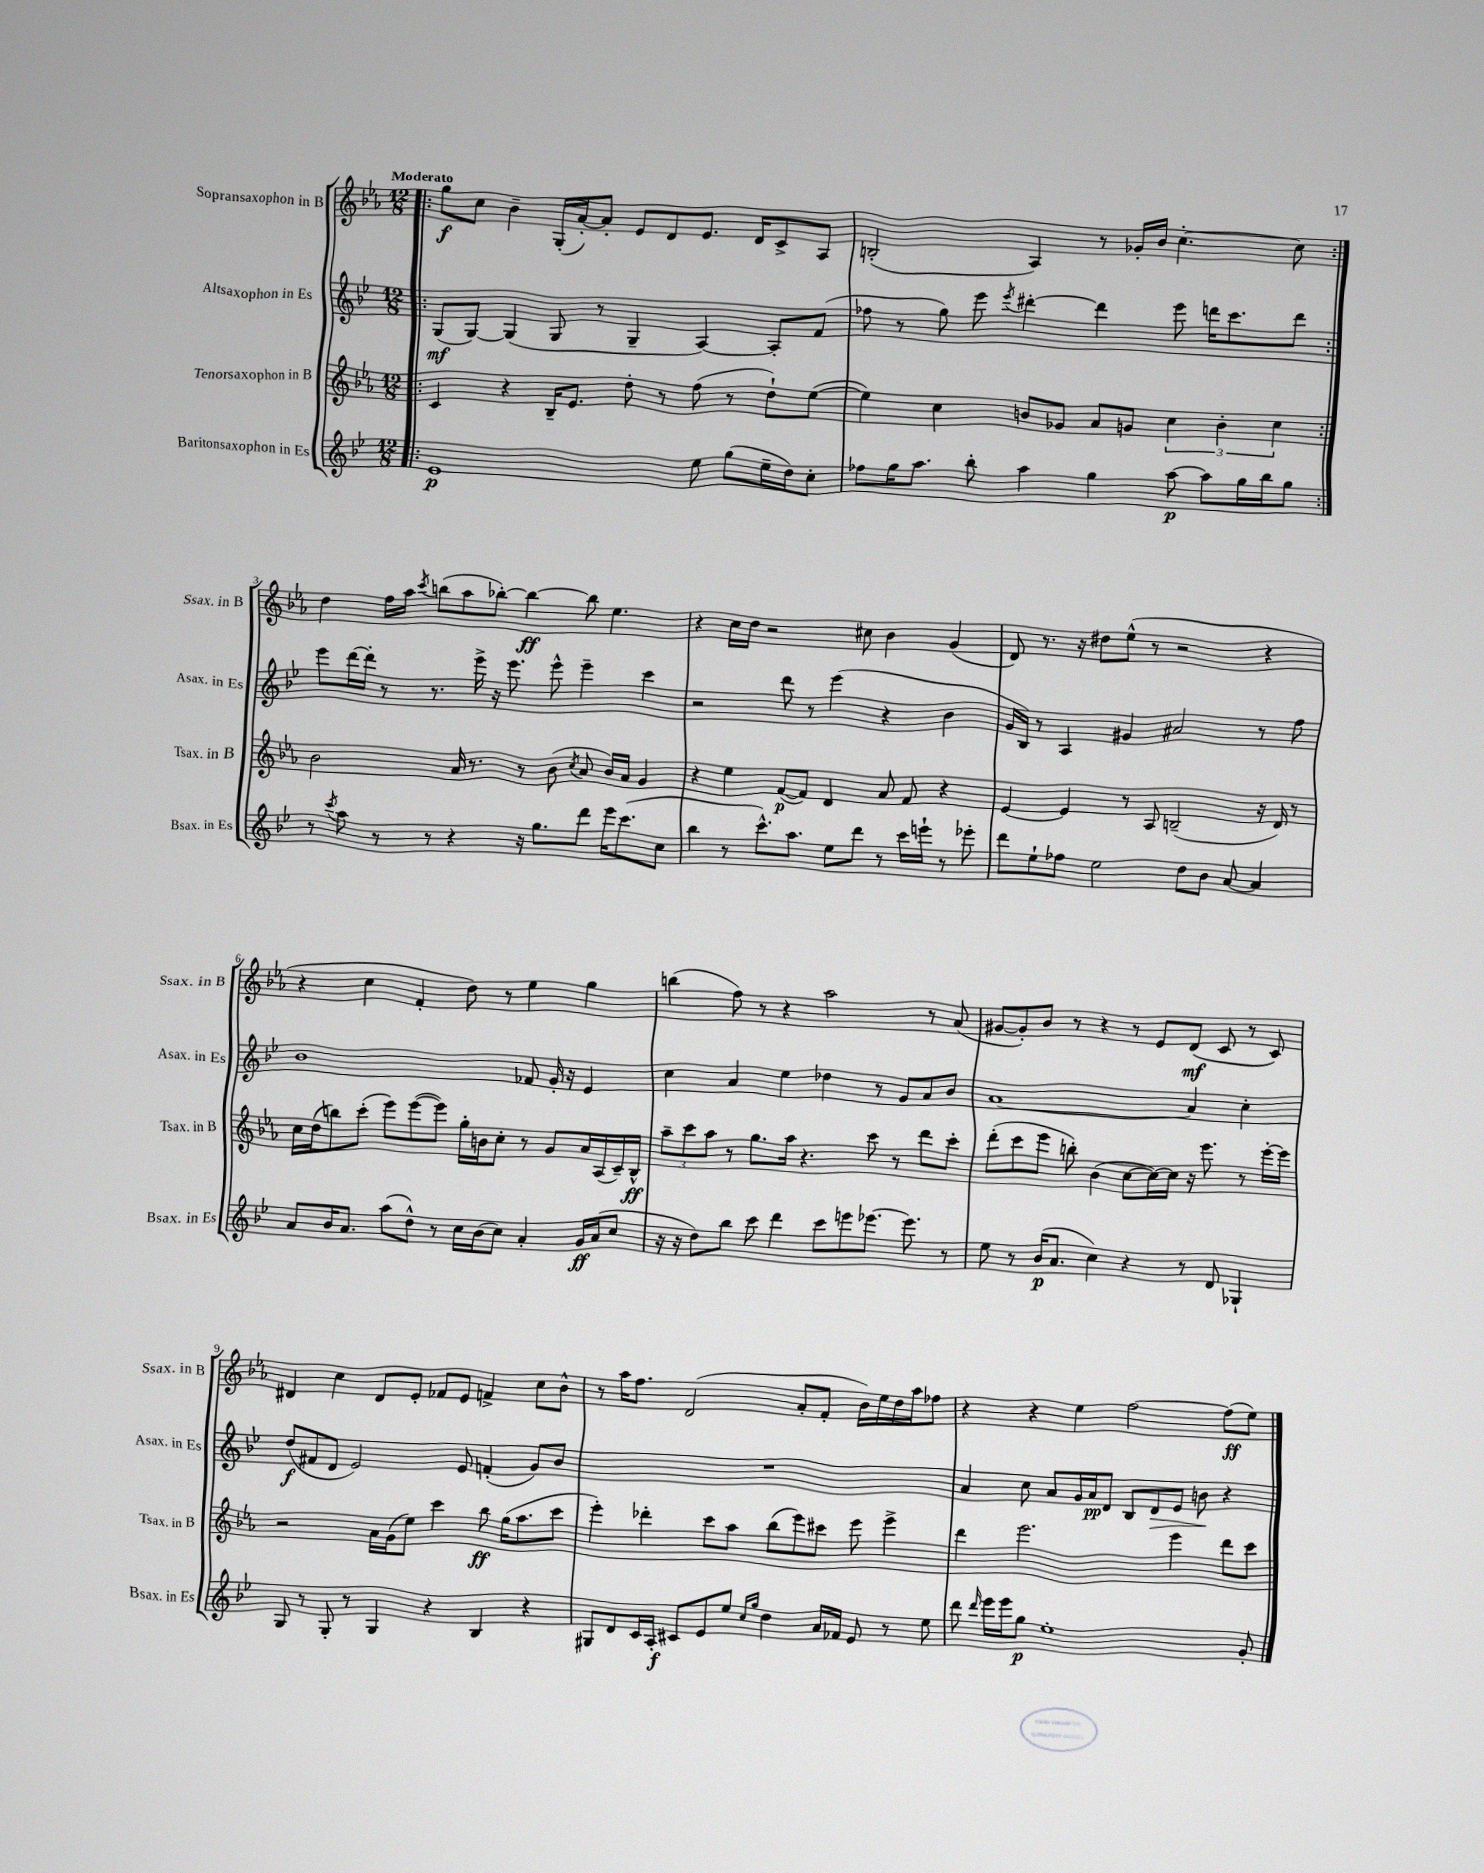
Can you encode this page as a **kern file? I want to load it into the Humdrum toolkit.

**kern	**dynam	**kern	**dynam	**kern	**dynam	**kern	**dynam
*part4	*part4	*part3	*part3	*part2	*part2	*part1	*part1
*staff4	*staff4	*staff3	*staff3	*staff2	*staff2	*staff1	*staff1
*I"Baritonsaxophon in Es	*	*I"Tenorsaxophon in B	*	*I"Altsaxophon in Es	*	*I"Sopransaxophon in B	*
*I'Bsax. in Es	*	*I'Tsax. in B	*	*I'Asax. in Es	*	*I'Ssax. in B	*
*clefG2	*	*clefG2	*	*clefG2	*	*clefG2	*
*k[b-e-]	*	*k[b-e-a-]	*	*k[b-e-]	*	*k[b-e-a-]	*
*M12/8	*	*M12/8	*	*M12/8	*	*M12/8	*
=1!|:	=1!|:	=1!|:	=1!|:	=1!|:	=1!|:	=1!|:	=1!|:
!	!	!	!	!	!	!LO:TX:a:B:t=Moderato	!
1e-	p	4c/	.	(8G/L	mf	8gg\L	f
.	.	.	.	[8G/J)	.	8cc\J	.
.	.	4r	.	(4G/]	.	4b-~\	.
.	.	16B-~/KL	.	8G/	.	(16G'/LL	.
.	.	8.e-/J	.	.	.	[16a-'/J)	.
.	.	.	.	8r	.	8a-'/J]	.
.	.	8dd'\	.	4G~/	.	8e-/L	.
.	.	8r	.	.	.	8d/	.
8ee-\	.	(8ff\	.	[4A/)	.	8.e-/J	.
(8gg\L	.	8r	.	.	.	.	.
.	.	.	.	.	.	16d/KL	.
16ee-~\L	.	8dd`\L)	.	8A'/L]	.	8c^/	.
16dd\J)	.	.	.	.	.	.	.
8cc'\J	.	([8ee-\J	.	(8f/J	.	8A-/J	.
=2	=2	=2	=2	=2	=2	=2	=2
8ff-X\L	.	4ee-\])	.	8ff-X\	.	(2Bn'/	.
16gg\K	.	.	.	8r	.	.	.
8.aa\J	.	.	.	.	.	.	.
.	.	4cc\	.	8gg\)	.	.	.
8bb-'\	.	.	.	8eee-\	.	.	.
.	.	.	.	8qeee-/	.	.	.
4aa\	.	8bn/L	.	[4ddd#X'\	.	4A-/)	.
.	.	8g-X/J	.	.	.	.	.
4gg\	.	8a-/L	.	4ddd#\]	.	8r	.
.	.	8gn/J	.	.	.	16g-X'/LL	.
.	.	.	.	.	.	16b-/JJ	.
[8aa\	p	6cc\	.	8eee-\	.	[4.cc'\	.
8aa\L]	.	.	.	16dddn\KL	.	.	.
.	.	6b'\	.	.	.	.	.
.	.	.	.	8.ccc\	.	.	.
16gg\L	.	.	.	.	.	.	.
16bb-\J	.	.	.	.	.	.	.
.	.	6cc\	.	.	.	.	.
8gg\J	.	.	.	8ddd\J	.	8cc\]	.
!!LO:LB:g=z
=3:|!	=3:|!	=3:|!	=3:|!	=3:|!	=3:|!	=3:|!	=3:|!
8r	.	2b-\	.	8eee-\L	.	4dd\	.
8qccc/	.	.	.	.	.	.	.
8aa\	.	.	.	[16ddd\L	.	.	.
.	.	.	.	16ddd'\JJ]	.	.	.
8r	.	.	.	8r	.	16ff\LL	.
.	.	.	.	.	.	16aa-\JJ	.
.	.	.	.	.	.	8qccc/	.
8r	.	.	.	8.r	.	(8bbn\L	.
4r	.	16a-/	.	.	.	8aa-\	.
.	.	8.r	.	16eee-^\	.	.	.
.	.	.	.	16r	.	[8bb-X'\J)	.
.	.	.	.	8.eee-\	.	.	.
16r	.	8r	.	.	.	4bb-\_	ff
8.gg\L	.	.	.	.	.	.	.
.	.	(8b-\	.	8eee-^^\	.	.	.
.	.	8qcc/	.	.	.	.	.
8ddd\J	.	8a-/	.	4eee-~\	.	8bb-\]	.
16eee-\KL	.	16b-/LL)	.	.	.	4.ee-\	.
(8.ccc\	.	16a-/JJ	.	.	.	.	.
.	.	4g/	.	4ccc\	.	.	.
8cc\J	.	.	.	.	.	.	.
=4	=4	=4	=4	=4	=4	=4	=4
4bb-\	.	4r	.	2r	.	4r	.
8r	.	4ee-\	.	.	.	16cc\LL	.
.	.	.	.	.	.	16dd\JJ	.
8.ccc^^\L)	.	.	.	.	.	2r	.
.	.	([8f/L	p	8ddd\	.	.	.
8.aa\J	.	.	.	.	.	.	.
.	.	8f/J])	.	8r	.	.	.
8ee-\L	.	4d/	.	(4eee-\	.	.	.
8ddd\J	.	.	.	.	.	8cc#X\	.
8r	.	8a-/	.	4r	.	4b-\	.
16ccc\LL	.	8f/	.	.	.	.	.
16eeen`\JJ	.	.	.	.	.	.	.
8r	.	4r	.	4b-\	.	(4g/	.
8eee-X'\	.	.	.	.	.	.	.
=5	=5	=5	=5	=5	=5	=5	=5
8ddd\L	.	[4e-/	.	16g/LL	.	8d/)	.
.	.	.	.	16B-/JJ)	.	.	.
8ee-`\	.	.	.	8r	.	8.r	.
8ff-X\J	.	4e-/]	.	4A/	.	.	.
.	.	.	.	.	.	16r	.
2ee-\	.	.	.	.	.	8dd#X\L	.
.	.	8r	.	4g#X/	.	(8ee-^^\J	.
.	.	8A-/	.	.	.	8r	.
.	.	(2Bn~/	.	2a#X/	.	2r	.
8dd\L	.	.	.	.	.	.	.
8b-\J	.	.	.	.	.	.	.
[8a/	.	.	.	.	.	.	.
4a/]	.	16r	.	8r	.	4r	.
.	.	16d/)	.	.	.	.	.
.	.	8r	.	8ff\	.	.	.
!!LO:LB:g=z
=6	=6	=6	=6	=6	=6	=6	=6
8a/L	.	16cc\LL	.	1b-	.	4r	.
.	.	(16dd\J	.	.	.	.	.
16b-/K	.	8bbn\)	.	.	.	.	.
8.a/J	.	.	.	.	.	.	.
.	.	(8ccc'\J	.	.	.	4cc\	.
(8aa\L	.	8eee-\L)	.	.	.	.	.
8dd^^\J)	.	([8eee-\	.	.	.	4f'/	.
8r	.	8eee-\J])	.	.	.	.	.
16cc\LL	.	16gg'\LL	.	.	.	8dd\)	.
(16b-\J	.	16bn\J	.	.	.	.	.
8cc\J)	.	8cc'\J	.	.	.	8r	.
4a'/	.	8r	.	8f-X/	.	4ee-\	.
.	.	8g/L	.	16g'/	.	.	.
.	.	.	.	16r	.	.	.
16g/LL	ff	16a-/L	.	4e-/	.	4gg\	.
(16a/J	.	(16A-/	.	.	.	.	.
8cc/J	.	16c~/)	.	.	.	.	.
.	.	16B-^^/JJ	ff	.	.	.	.
=7	=7	=7	=7	=7	=7	=7	=7
16r	.	12aa-~\L	.	4cc\	.	(4bbn\	.
16r	.	.	.	.	.	.	.
.	.	12ccc\	.	.	.	.	.
8dd\L)	.	.	.	.	.	.	.
.	.	12aa-\J	.	.	.	.	.
8bb-\J	.	8r	.	4a/	.	8ff\)	.
8ccc\	.	8.gg\L	.	.	.	8r	.
4ddd\	.	.	.	4ee-\	.	4r	.
.	.	16aa-\Jk	.	.	.	.	.
.	.	4.r	.	.	.	.	.
8ccc\L	.	.	.	4dd-X\	.	2aa-\	.
8eeen\	.	.	.	.	.	.	.
[8.eee-X\J	.	8ccc\	.	8r	.	.	.
.	.	8r	.	8g/L	.	.	.
8.eee-\]	.	.	.	.	.	.	.
.	.	8ddd\L	.	8a/	.	8r	.
8r	.	8ccc'\J	.	8b-/J	.	(8a-/	.
=8	=8	=8	=8	=8	=8	=8	=8
8ee-\	.	(8ddd'\L	.	[1a	.	[8g#X/L	.
8r	.	8ccc\	.	.	.	8g#'/])	.
(16b-/KL	p	8eee-\J	.	.	.	8b-/J	.
8.a/J	.	.	.	.	.	.	.
.	.	8bbn'\)	.	.	.	8r	.
4cc\)	.	(4b-\	.	.	.	4r	.
4r	.	[8cc\L	.	.	.	8r	.
.	.	16cc\L_)	.	.	.	8e-/L	.
.	.	16cc\JJ]	.	.	.	.	.
8r	.	16r	.	4a/]	.	(8d/J	mf
.	.	8.eee-\	.	.	.	.	.
8d/	.	.	.	.	.	8c/	.
4G-X`/	.	8r	.	4cc'\	.	8r	.
.	.	[16eee-'\LL	.	.	.	8c/)	.
.	.	16eee-\JJ]	.	.	.	.	.
!!LO:LB:g=z
=9	=9	=9	=9	=9	=9	=9	=9
8G/	.	2r	.	(8dd/L	f	4d#X/	.
8r	.	.	.	8f#X/	.	.	.
8G'/	.	.	.	8d/J	.	4cc\	.
8r	.	.	.	2e-/)	.	.	.
4G/	.	16a-\LL	.	.	.	8d#/L	.
.	.	(16g\J	.	.	.	.	.
.	.	8ee-\J)	.	.	.	8e-'/J	.
4r	.	4ccc\	.	.	.	8f-X/L	.
.	.	.	.	8e-/	.	8e-/J	.
4B-/	.	8bb-\	ff	(4fn'/	.	4fn^/	.
.	.	(16gg\KL	.	.	.	.	.
.	.	8.aa-\	.	.	.	.	.
4r	.	.	.	8g/L)	.	8cc\L	.
.	.	8ccc\J	.	8b-/J	.	8b-^^\J	.
=10	=10	=10	=10	=10	=10	=10	=10
8G#X/L	.	4eee-'\)	.	1.r	.	8r	.
8d/	.	.	.	.	.	16aa-\KL	.
.	.	.	.	.	.	8.ff\J	.
16c/L	.	4ddd-X'\	.	.	.	.	.
16A'/JJ	f	.	.	.	.	.	.
8c#X/L	.	.	.	.	.	(2d/	.
8e-/	.	8ccc\L	.	.	.	.	.
8ee-/J	.	8aa-\J	.	.	.	.	.
16qqcc/LL	.	.	.	.	.	.	.
16qqgg/JJ	.	.	.	.	.	.	.
4dd\	.	(8bb-\L	.	.	.	.	.
.	.	8eee-\)	.	.	.	8a-'/L	.
16a/LL	.	8ccc#X\J	.	.	.	8f'/J	.
16f-X/JJ	.	.	.	.	.	.	.
8e-/	.	8eee-\	.	.	.	16b-\LL)	.
.	.	.	.	.	.	16ee-\	.
8r	.	4eee-^\	.	.	.	16dd\	.
.	.	.	.	.	.	16aa-\J	.
8ee-\	.	.	.	.	.	8ff-X\J	.
=11	=11	=11	=11	=11	=11	=11	=11
8ddd\	.	4ddd\	.	4a/	.	4r	.
16qqddd/	.	.	.	.	.	.	.
16eee-\LL	.	.	.	.	.	.	.
16eee-\J	.	.	.	.	.	.	.
8gg\J	p	2.eee-\	.	8cc\	.	4r	.
1ee-'	.	.	.	8a/L	.	.	.
.	.	.	.	16g/L	.	4ee-\	.
.	.	.	.	16a/J	pp	.	.
.	.	.	.	8d/J	.	.	.
.	.	.	.	8B-/L	.	[2ff\	.
!	!	!	!	!	!LO:HP:b	!	!
.	.	.	.	8d/	>	.	.
.	.	4eee-\	.	8e-/J	.	.	.
.	.	.	.	8bn\	.	.	.
.	.	8ddd\L	.	4r	]	(8ff\L]	ff
8g'/	.	8ccc\J	.	.	.	8ee-\J)	.
==	==	==	==	==	==	==	==
*-	*-	*-	*-	*-	*-	*-	*-
